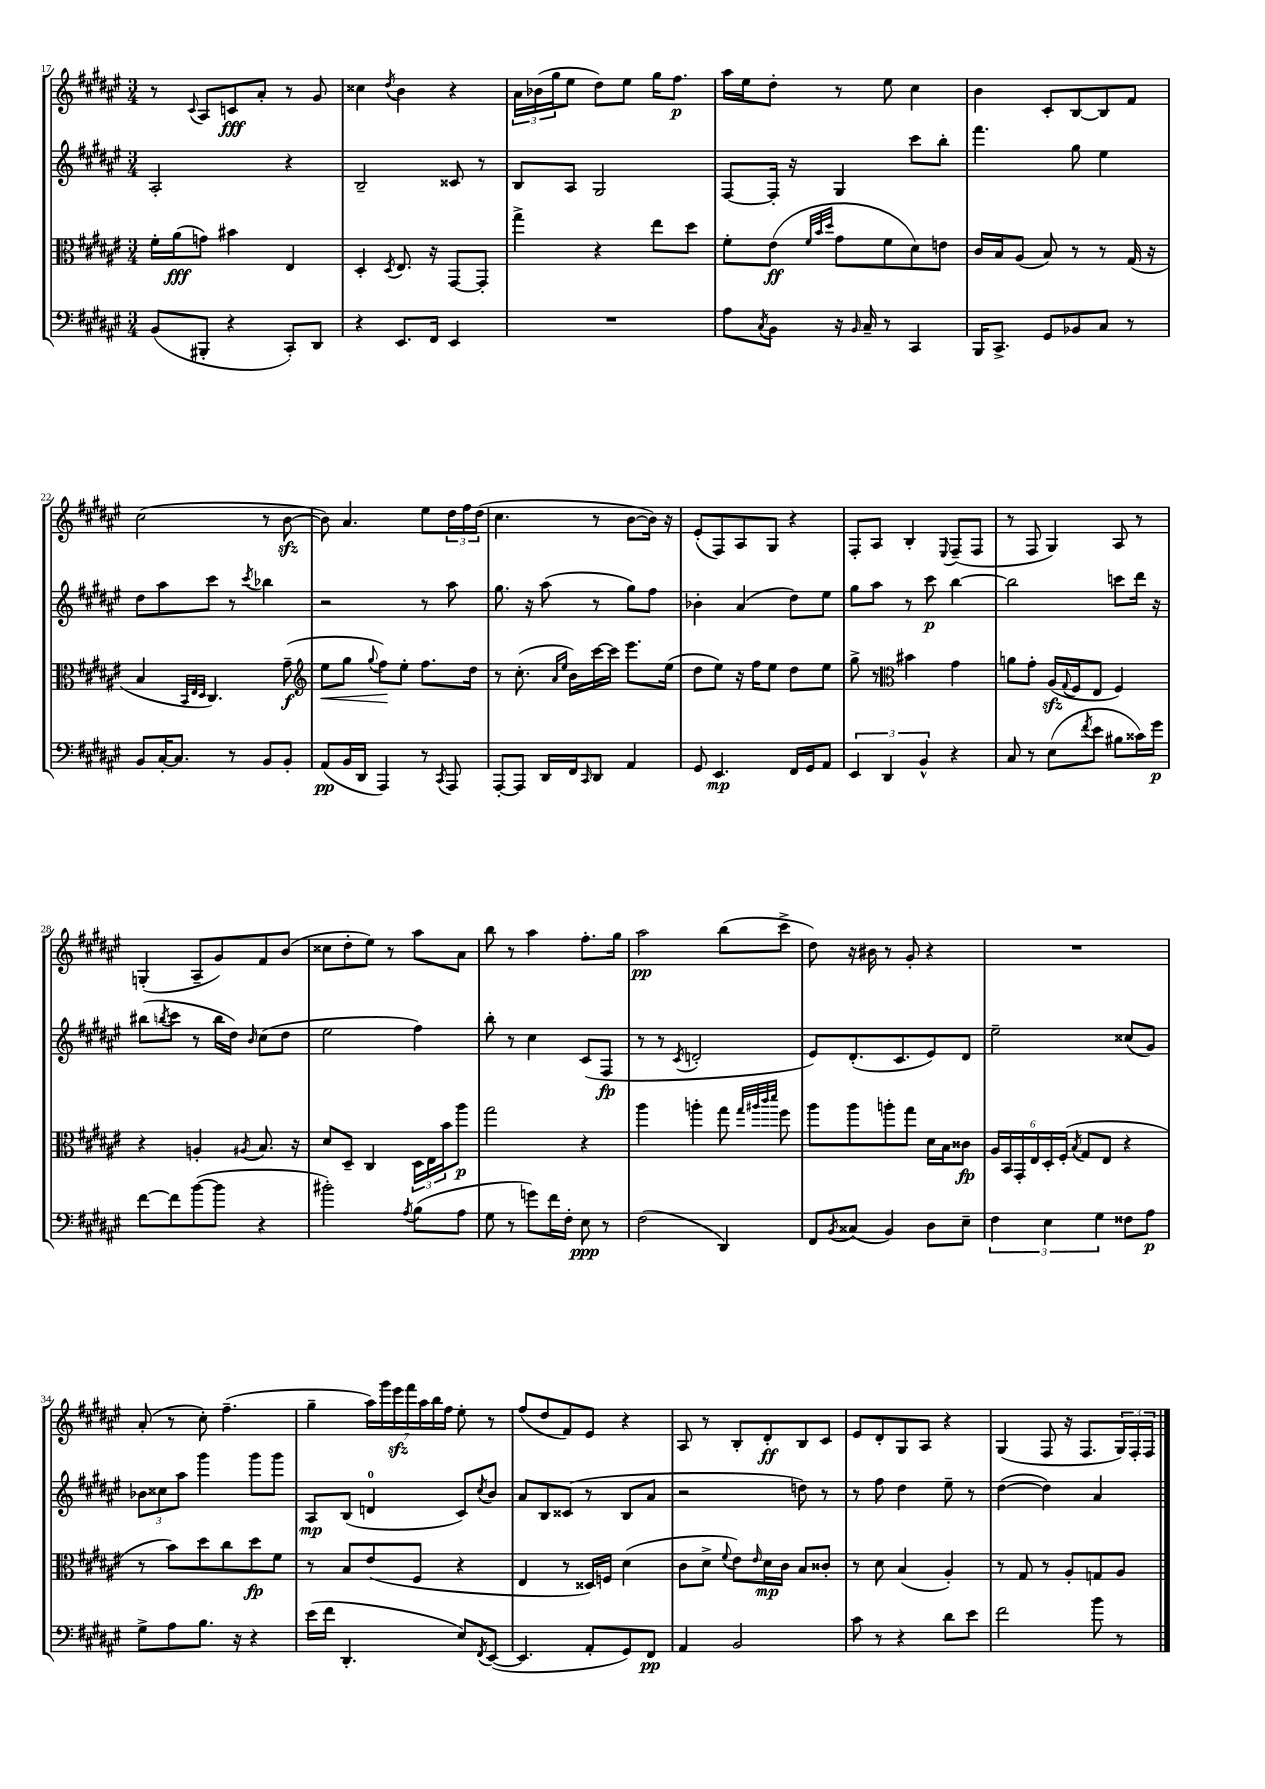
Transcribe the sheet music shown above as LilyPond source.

<<
\new StaffGroup <<
\new Staff = "s0" {
    \clef treble \key fis \major \numericTimeSignature \time 3/4
    r8 \appoggiatura { cis'8 } ais8 c'8\fff ais'8-. r8 gis'8 |
    cisis''4 \acciaccatura { dis''8 } b'4 r4 |
    \tuplet 3/2 { ais'16 bes'16( gis''16 } eis''8 dis''8) eis''8 gis''16 fis''8.\p |
    ais''16 eis''16 dis''8-. r8 eis''8 cis''4 |
    b'4 cis'8-. b8~ b8 fis'8 |
    cis''2( r8 b'8~\sfz |
    b'8) ais'4. eis''8 \tuplet 3/2 { dis''16 fis''16 dis''16( } |
    cis''4. r8 b'8~ b'16) r16 |
    eis'8-.( fis8) ais8 gis8 r4 |
    fis8-. ais8 b4-. \appoggiatura { eis8 } fis8--( fis8 |
    r8 fis8 gis4) ais8 r8 |
    g4-.( ais8-- gis'8) fis'8 b'8( |
    cisis''8 dis''8-. eis''8) r8 ais''8 ais'8 |
    b''8 r8 ais''4 fis''8.-. gis''16 |
    ais''2\pp b''8( cis'''8-> |
    dis''8) r16 bis'16 r8 gis'8-. r4 |
    R2. |
    ais'8-.( r8 cis''8-.) fis''4.--( |
    gis''4-- \tuplet 7/4 { ais''16) gis'''16 eis'''16\sfz fis'''16 ais''16 b''16 fis''16 } eis''8-. r8 |
    fis''8( dis''8 fis'8) eis'8 r4 |
    ais8 r8 b8-. dis'8-.\ff b8 cis'8 |
    eis'8 dis'8-. gis8 ais8 r4 |
    gis4( fis8 r16 fis8. \tuplet 3/2 { gis16) fis16-. fis16 } \bar "|." |
}
\new Staff = "s1" {
    \clef treble \key fis \major \numericTimeSignature \time 3/4
    ais2-. r4 |
    b2-- cisis'8 r8 |
    b8 ais8 gis2 |
    fis8~ fis16-. r16 gis4 cis'''8 b''8-. |
    fis'''4. gis''8 eis''4 |
    dis''8 ais''8 cis'''8 r8 \acciaccatura { cis'''8 } bes''4 |
    r2 r8 ais''8 |
    gis''8. r16 ais''8( r8 gis''8) fis''8 |
    bes'4-. ais'4( dis''8) eis''8 |
    gis''8 ais''8 r8 cis'''8\p b''4~ |
    b''2 c'''8 dis'''16 r16 |
    bis''8( \acciaccatura { b''8 } cis'''8 r8 b''16 dis''16) \grace { b'16 } cis''8( dis''8 |
    eis''2 fis''4) |
    b''8-. r8 cis''4 cis'8( fis8\fp |
    r8 r8 \acciaccatura { cis'8 } d'2-. |
    eis'8) dis'8.-.( cis'8. eis'8) dis'8 |
    eis''2-- cisis''8( gis'8) |
    \tuplet 3/2 { bes'8 cisis''8 ais''8 } gis'''4 gis'''8 gis'''8 |
    ais8\mp b8( d'4-0 cis'8) \acciaccatura { cis''8 } b'8 |
    ais'8 b8 cisis'8( r8 b8 ais'8 |
    r2 d''8) r8 |
    r8 fis''8 dis''4 eis''8-- r8 |
    dis''4~( dis''4) ais'4 \bar "|." |
}
\new Staff = "s2" {
    \clef alto \key fis \major \numericTimeSignature \time 3/4
    fis'16-. ais'16\fff( g'8) bis'4 eis4 |
    dis4-. \acciaccatura { dis8 } eis8. r16 gis,8~ gis,8-. |
    gis''4-> r4 eis''8 dis''8 |
    fis'8-. eis'8\ff( \grace { fis'32 b'32 dis''32 } gis'8 fis'8 dis'8) e'8 |
    cis'16 b16 ais8( b8) r8 r8 gis16( r16 |
    b4 \grace { b,32 eis32 dis32 } cis4.) gis'8--\f( |
    \clef treble eis''8\< gis''8 \appoggiatura { gis''8 } fis''8\!) eis''8-. fis''8. dis''16 |
    r8 cis''8.-.( \grace { ais'16 eis''16 } b'16) cis'''16~ cis'''16 eis'''8. eis''16( |
    dis''8 eis''8) r16 fis''16 eis''8 dis''8 eis''8 |
    gis''8-> r8 \clef alto bis'4 gis'4 |
    a'8 gis'8-. ais16\sfz( \appoggiatura { gis8 } fis16 eis8 fis4) |
    r4 a4-. \acciaccatura { ais8 } b8. r16 |
    dis'8 dis8-- cis4 \tuplet 3/2 { dis16 eis16 b'16 } ais''8\p |
    gis''2 r4 |
    ais''4 a''4-. gis''8 \grace { gis''32 ais''32 cis'''32 dis'''32 } fis''8 |
    ais''8 ais''8 a''8-. gis''8 dis'16 b16 cisis'8\fp |
    \tuplet 6/4 { ais16 b,16 gis,16-. eis16 dis16-. fis16-.( } \acciaccatura { b8 } gis8 eis8 r4 |
    r8 b'8) dis''8 cis''8 dis''8\fp fis'8 |
    r8 b8 eis'8( fis8 r4 |
    eis4 r8 disis16) f16 dis'4( |
    cis'8 dis'8-> \appoggiatura { fis'8 } eis'8) \grace { eis'16 } dis'16\mp cis'16 b8 cisis'8-. |
    r8 dis'8 b4( ais4-.) |
    r8 gis8 r8 ais8-. g8 ais8 \bar "|." |
}
\new Staff = "s3" {
    \clef bass \key fis \major \numericTimeSignature \time 3/4
    b,8( bis,,8-. r4 cis,8-.) dis,8 |
    r4 eis,8. fis,16 eis,4 |
    R2. |
    ais8 \acciaccatura { cis8 } b,8 r16 \grace { b,16 } cis16-- r8 cis,4 |
    b,,16 cis,8.-> gis,8 bes,8 cis8 r8 |
    b,8 cis16~-. cis8. r8 b,8 b,8-. |
    ais,8\pp( b,16 dis,16 ais,,4) r8 \acciaccatura { cis,8 } ais,,8 |
    ais,,8~-. ais,,8 dis,16 fis,16 \grace { cis,16 } dis,8 ais,4 |
    gis,8 eis,4.\mp fis,16 gis,16 ais,8 |
    \tuplet 3/2 { eis,4 dis,4 b,4-^ } r4 |
    cis8 r8 eis8( \acciaccatura { fis'8 } eis'8 bis8 cisis'16) gis'16\p |
    fis'8~ fis'8 b'8~( b'8 r4 |
    bis'2-.) \acciaccatura { ais8 } b8( ais8 |
    gis8 r8 g'8) fis'16 fis16-. eis8\ppp r8 |
    fis2( dis,4) |
    fis,8 \acciaccatura { b,8 } cisis8( b,4) dis8 eis8-- |
    \tuplet 3/2 { fis4 eis4 gis4 } fisis8 ais8\p |
    gis8-> ais8 b8. r16 r4 |
    eis'16( fis'16 dis,4.-. eis8) \acciaccatura { fis,8 } eis,8~( |
    eis,4. ais,8-. gis,8) fis,8\pp |
    ais,4 b,2 |
    cis'8 r8 r4 dis'8 eis'8 |
    fis'2 b'8 r8 \bar "|." |
}
>>
>>
\layout { \context { \Score currentBarNumber = #17 } }
